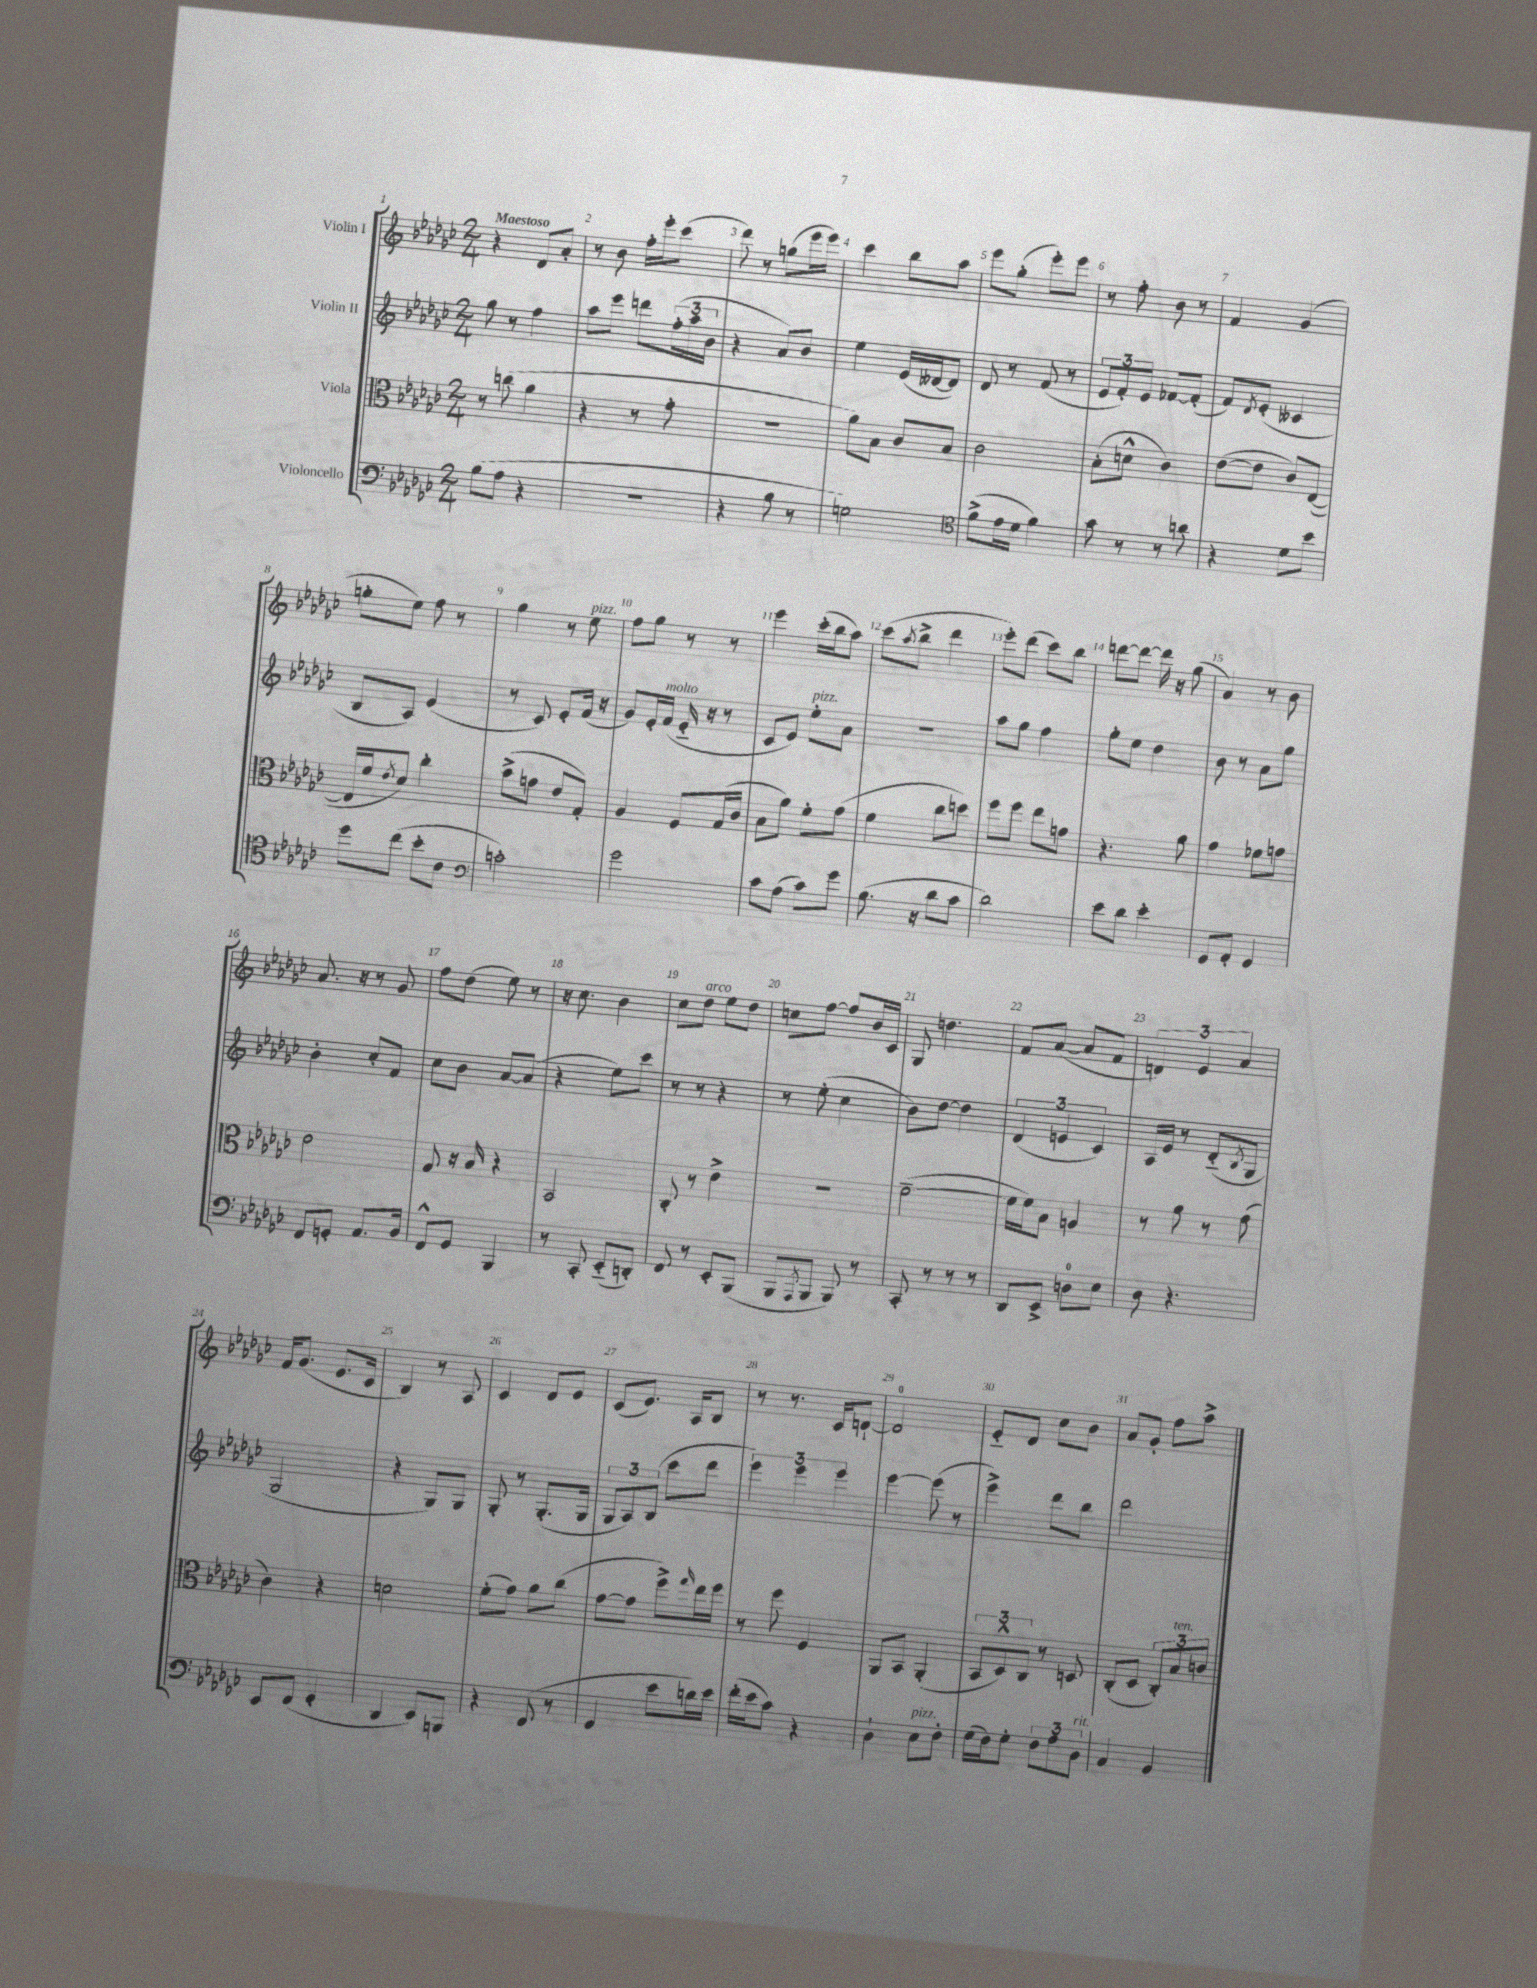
<<
\new StaffGroup <<
\new Staff = "s0" \with { instrumentName = "Violin I" } {
    \clef treble \key ges \major \numericTimeSignature \time 2/4 \tempo "Maestoso"
    r4 des'8 aes'8-. |
    r8 bes'8 f''16-. ees'''16-. ces'''8( |
    des'''8) r8 g''8( ees'''16 ees'''16) |
    ces'''4 bes''8 aes''8 |
    ees'''8 ges''8-.( ees'''8-.) ees'''8 |
    r8 f''8-. bes'8 r8 |
    f'4 ges'4( |
    g''8-. ees''8) f''8 r8 |
    ges''4 r8 ees''8^\markup { \italic "pizz." } |
    f''8 ges''8 r8 r8 |
    ees'''4 ces'''16-.( bes''16 aes''8) |
    ces'''8( \acciaccatura { aes''8 } bes''8-> des'''4 |
    ees'''8-.) des'''8( ces'''8) bes''8 |
    d'''8~ d'''8~ d'''16 r16 ges''8( |
    aes'4) r8 bes'8 |
    aes'8. r16 r8 ges'8 |
    f''8 des''8( ees''8) r8 |
    r16 ces''8. bes'4 |
    ces''8 des''8^\markup { \italic "arco" } ees''8 des''8 |
    c''8 f''8~ f''8 bes'16 ces'16 |
    ges8 d''4. |
    f'8 aes'8~( aes'8 f'8 |
    \tuplet 3/2 { d'4) ees'4 aes'4 } |
    f'16 ges'8.( ees'8. ces'16 |
    bes4) r8 aes8 |
    ces'4 des'8 ees'8 |
    ces'8( ees'8.) aes16 bes8 |
    r8 r8. ces'16 d'8~-! |
    d'2-0 |
    ees'8-_ des'8 ces''8 bes'8 |
    aes'8 ges'8-. f''8 aes''8-> \bar "|." |
}
\new Staff = "s1" \with { instrumentName = "Violin II" } {
    \clef treble \key ges \major \numericTimeSignature \time 2/4
    ges''8 r8 f''4 |
    aes''8 ees'''8 d'''8 \tuplet 3/2 { f''16-.( aes''16 bes'16 } |
    r4 aes'8) bes'8 |
    ees''4 ees'16( deses'16~ deses'8) |
    des'8 r8 f'8( r8 |
    \tuplet 3/2 { ees'8 f'8-.) ees'8 } fes'8~ fes'8-.( |
    f'8) \acciaccatura { des'8 } ees'8-.( ceses'4 |
    bes8 aes8) ees'4( |
    r8 ces'8) ees'8-. f'16( r16 |
    ges'8) ees'16-. f'16^\markup { \italic "molto" }( ees'16-_ r16 r8 |
    ces'8 ees'8) ees''8-.^\markup { \italic "pizz." } aes'8 |
    r2 |
    aes''8 ges''8 f''4 |
    ges''8-. ees''8 des''4 |
    bes'8 r8 aes'8 ges''8 |
    bes'4-. ces''8-. f'8 |
    ces''8 bes'8 aes'8~ aes'8( |
    r4 ees''8) ces'''8 |
    r8 r8 r4 |
    r8 ees''8-.( ces''4 |
    bes'8) des''8~ des''4 |
    \tuplet 3/2 { des'4( e'4 ces'4) } |
    aes16 ees'16 r8 des'8-_( \acciaccatura { bes8 } ges8 |
    ges2 |
    r4 ges8) ges8 |
    ges8-. r8 ges8.-.( ges16 |
    \tuplet 3/2 { ges8 aes8) bes8( } ces'''8 des'''8 |
    \tuplet 3/2 { ees'''4) ees'''4 ees'''4 } |
    ees'''4~ ees'''8( r8 |
    ees'''4->) des'''8 bes''8 |
    des'''2 \bar "|." |
}
\new Staff = "s2" \with { instrumentName = "Viola" } {
    \clef alto \key ges \major \numericTimeSignature \time 2/4
    r8 c''8( aes'4 |
    r4 r8 ges'8-. |
    R2 |
    aes'8) bes8 ces'8 bes8 |
    ces'2 |
    bes8-.( d'8-^ ces'4) |
    ees'8~( ees'8 ces'8) ees8~( |
    ees16 f'16 \acciaccatura { ees'8 } des'8) ces''4-. |
    bes'8->( g'8 ees'8 ges8-.) |
    aes4 f8 ges16( ces'16 |
    bes8 aes'8) f'8-. ges'8( |
    f'4 ces''8 d''8) |
    f''8 f''8 ees''8 g'8 |
    r4. aes'8 |
    ges'4 fes'8 g'8 |
    ees'2 |
    ges8 r16 bes16 r4 |
    bes,2 |
    ces8-. r8 ees'4-> |
    R2 |
    f'2~--( |
    f'16 f'16) bes8 a4 |
    r8 aes'8 r8 ges'8( |
    ces'4) r4 |
    d'2 |
    f'8-.( ges'8) aes'8 ces''8( |
    ges'8~ ges'8 f''8->) \grace { ges''16 } ees''16 f''16 |
    r8 f''8 f4 |
    aes,8 bes,8 aes,4-.( |
    \tuplet 3/2 { bes,8 des8-^) ces8 } r8 d8 |
    ces8-.( des8 \tuplet 3/2 { ces8-.) bes8^\markup { \italic "ten." } c'8 } \bar "|." |
}
\new Staff = "s3" \with { instrumentName = "Violoncello" } {
    \clef bass \key ges \major \numericTimeSignature \time 2/4
    bes8( aes8 r4 |
    r2 |
    r4 bes8 r8 |
    g2) |
    \clef tenor f'8->( ees'16 des'16 f'4) |
    ges'8 r8 r8 a'8 |
    r4 des'8 bes'8 |
    des''8 ces''8( bes'8-. ces'8 |
    \clef bass c'2-.) |
    ges'2 |
    ces'8 aes8( ces'8) ges'8 |
    bes8.( r16 des'8 ces'8 |
    des'2) |
    ees'8 des'8 ees'4-. |
    ges,8 aes,8-. ges,4 |
    f,8 g,8-. aes,8. bes,16 |
    f,8-^ ges,8 bes,,4 |
    r8 ces,8-. ees,8-_( d,8-.) |
    f,8 r8 ees,8-. bes,,8( |
    bes,,8 \acciaccatura { aes,,8 } bes,,8 bes,,8) r8 |
    ces,8-. r8 r8 r8 |
    des,8 ees,8-> d8-0 ees8 |
    des8 r4. |
    ees,8 f,8( ges,4-. |
    des,4 ees,8) b,,8 |
    r4 f,8( r8 |
    ges,4 ees'8 d'16) ees'16 |
    f'16-.( ees'16 ces'8) r4 |
    des4-! ees8^\markup { \italic "pizz." } f8-. |
    ges16( f16) ges8-. \tuplet 3/2 { f8 aes8 des8^\markup { \italic "rit." } } |
    ces4 bes,4 \bar "|." |
}
>>
>>
\layout { \context { \Score \override BarNumber.break-visibility = ##(#f #t #t) barNumberVisibility = #all-bar-numbers-visible } }
